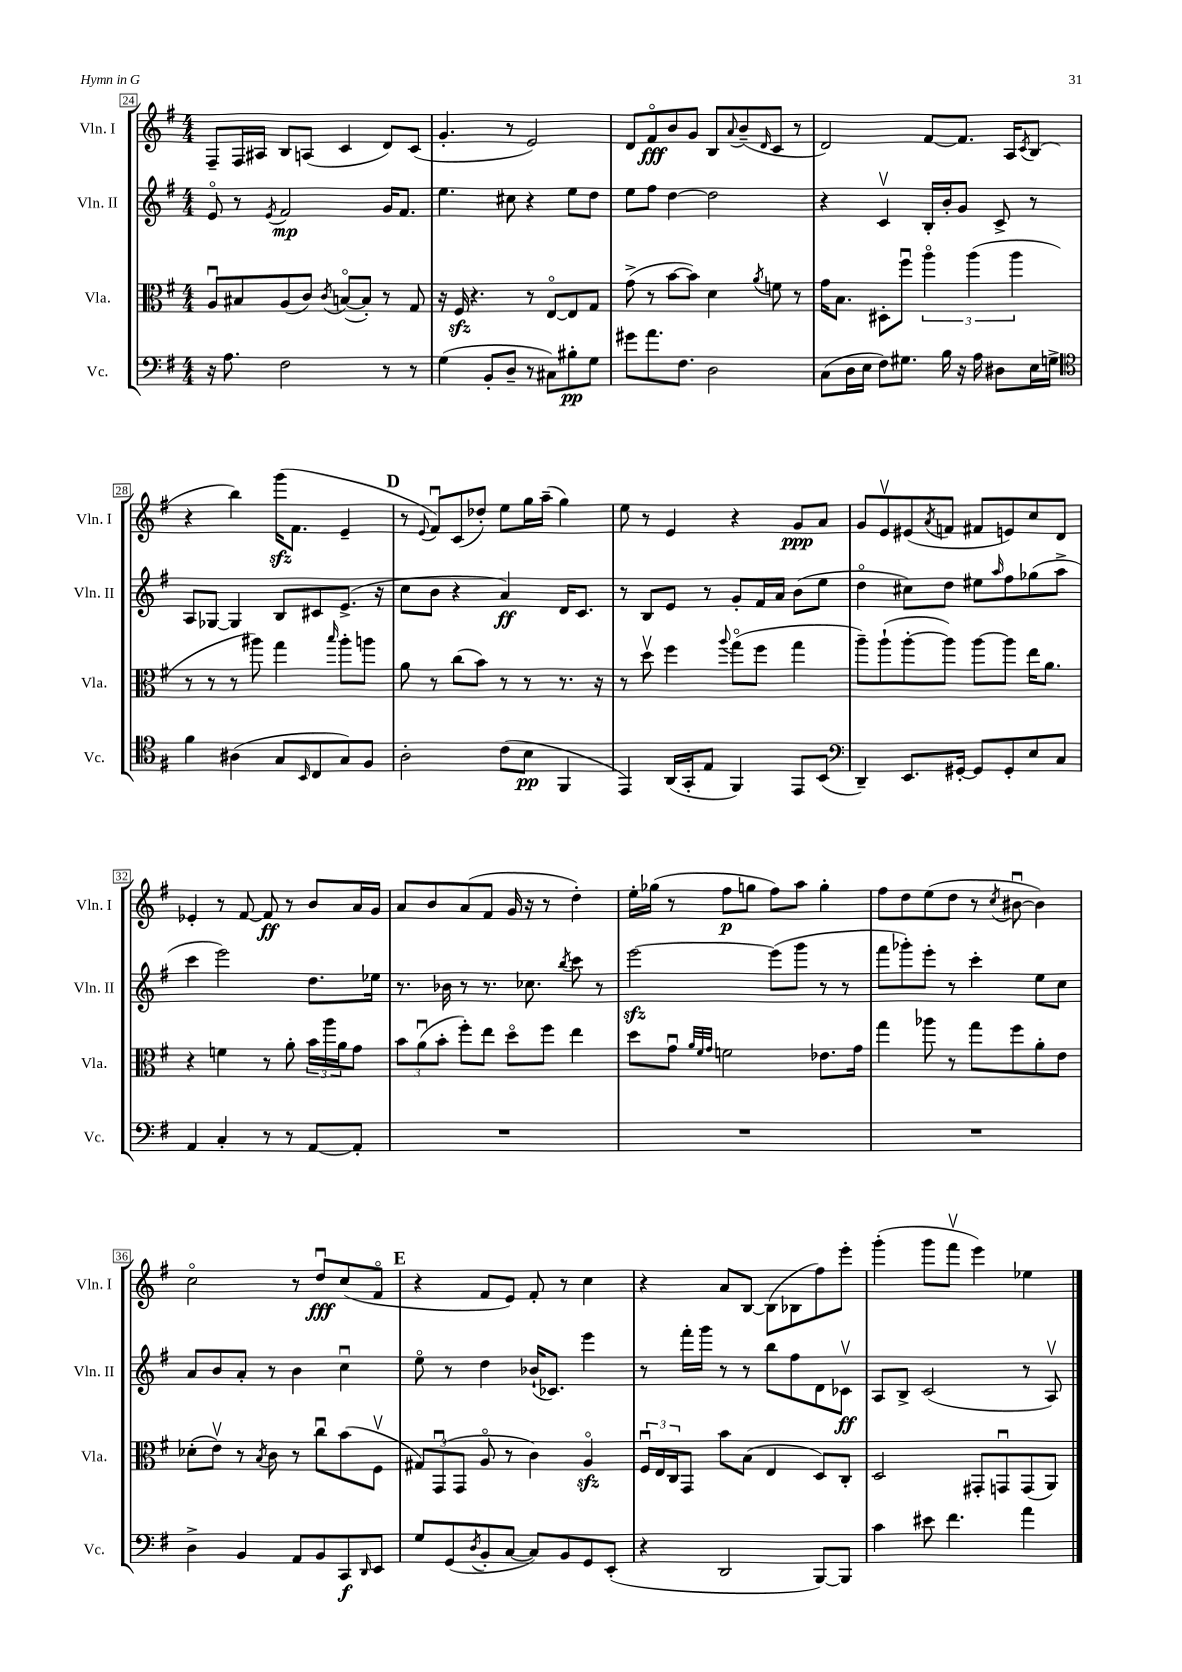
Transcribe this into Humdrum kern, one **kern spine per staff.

**kern	**kern	**kern	**kern
*staff4	*staff3	*staff2	*staff1
*clefF4	*clefC3	*clefG2	*clefG2
*k[f#]	*k[f#]	*k[f#]	*k[f#]
*M4/4	*M4/4	*M4/4	*M4/4
16r	8Au	8eo	8F#~
8.A	.	.	.
.	8B#	8r	16F#
.	.	.	16A#
.	.	8qe	.
2F#	(8A	2f#	8B
.	8c)	.	(8A
.	8qc	.	.
.	([8Bo	.	4c
.	8B'])	.	.
8r	8r	16g	8d)
.	.	8.f#	.
8r	8G	.	(8c
=	=	=	=
(4G	16r	4.ee	4.g'
.	16F#	.	.
.	4.r	.	.
8BB'	.	.	.
8D~	.	8cc#	8r
8r	8r	4r	2e)
8C#)	[8Eo	.	.
8B#'	8E]	8ee	.
8G	8G	8dd	.
=	=	=	=
8g#	(8g^	8ee	8d
8.a	8r	8ff#	8f#o
.	[8b	[4dd	8b
8.F#	.	.	.
.	8b])	.	8g
2D	4d	2dd]	8B
.	.	.	8qqa
.	.	.	(8b~
.	8qa	.	16qqd
.	8f	.	8c
.	8r	.	8r
=	=	=	=
(8C	16g	4r	2d)
.	8.B	.	.
16D	.	.	.
16E	.	.	.
8F#)	8D#'	4cv	.
8.G#	8ff#u	.	.
.	6aao	16B'	[8f#
16B	.	16b'	.
16r	.	8g	8.f#]
.	(6aa	.	.
16A	.	.	.
8D#	.	8c^	.
.	.	.	16A
.	6aa	.	.
.	.	.	8qc
16E	.	8r	(8B
16G^	.	.	.
=	=	=	=
*clefC4	*	*	*
4f#	8r	8A	4r
.	8r	[8G-	.
(4A#	8r	4G-]	4bb)
.	8aa#)	.	.
8G	4gg	8B	(16ggg
.	.	.	8.f#
16qqBB	.	.	.
8C	.	8c#	.
.	16qqbb	.	.
8G)	8aa#'	(8.e^	4e~
8F#	8aa	.	.
.	.	16r	.
=	=	=	=
2A'	8a	8cc	8r
.	.	.	8qqe
.	8r	8b	8f#u)
.	(8cc	4r	(8c
.	8b)	.	8dd-')
(8c	8r	4a)	8ee
8B	8r	.	16gg
.	.	.	(16aa~
4FF#	8.r	16d	4gg)
.	.	8.c	.
.	16r	.	.
=	=	=	=
4EE)	8r	8r	8ee
.	8ddv	8B	8r
(16AA	4ff#	8e	4e
16GG'	.	.	.
8E	.	8r	.
.	8qqaa	.	.
4FF#)	(8ggo	8g'	4r
.	8ff#	16f#	.
.	.	16a	.
8EE	4gg	(8b	8g
(8BB	.	8ee	8a
=	=	=	=
*clefF4	*	*	*
4DD~)	8aa~)	4ddo	8g
.	(8aa`	.	8ev
8.EE	[8aa'	8cc#)	(8e#
.	.	.	8qa
.	8aa])	8dd	8f
[16GG#'	.	.	.
8GG#]	[8aa	8ee#	8f#
.	.	16qqaa	.
8GG#'	8aa]	8ff#	8e)
8E	16ee	(8gg-	8cc
.	8.a	.	.
8C	.	8aa^	8d
=	=	=	=
4AA	4r	4ccc	4e-'
4C'	4f	2eee)	8r
.	.	.	[8f#
8r	8r	.	8f#]
8r	8a'	.	8r
[8AA	24b	8.dd	8b
.	24aa	.	.
.	24a	.	.
8AA']	8g	.	16a
.	.	16ee-	16g
=	=	=	=
1r	12b	8.r	8a
.	(12au	.	.
.	.	.	8b
.	12b'	.	.
.	.	16b-	.
.	8ff#')	8r	(8a
.	8ee	8.r	8f#
.	8ddo	.	16g
.	.	8.cc-	16r
.	8ff#	.	8r
.	.	8qbb	.
.	4ee	8ccc	4dd')
.	.	8r	.
=	=	=	=
1r	8dd	[2eee	16ee'
.	.	.	(16gg-
.	8gu	.	8r
.	32qqa	.	.
.	32qqf#	.	.
.	32qqg	.	.
.	2f	.	8ff#
.	.	.	8gg
.	.	(8eee]	8ff#)
.	.	8ggg	8aa
.	8.e-	8r	4gg'
.	.	8r	.
.	16g	.	.
=	=	=	=
1r	4gg	8fff#	8ff#
.	.	8ggg-')	8dd
.	8aa-	8eee'	(8ee
.	8r	8r	8dd
.	8gg	4ccc'	8r
.	.	.	8qcc
.	8ff#	.	[8b#u
.	8a'	8ee	4b#])
.	8e	8cc	.
=	=	=	=
4D^	(8d-'	8a	2cco
.	8ev)	8b	.
4BB	8r	8a'	.
.	8qB	.	.
.	8c	8r	.
8AA	8r	4b	8r
8BB	8ccu	.	8ddu
8CC	(8b	4ccu	(8cc
16qqDD	.	.	.
8EE	8F#v	.	8f#o
=	=	=	=
8G	12G#)	8eeo	4r
.	(12GGu	.	.
(8GG	.	8r	.
.	12GG	.	.
8qD	.	.	.
8BB'	8Ao	4dd	8f#
[8C	8r	.	8e)
8C])	4c)	(16b-`	8f#'
.	.	8.c-)	.
8BB	.	.	8r
8GG	4Ao	4eee	4cc
(8EE'	.	.	.
=	=	=	=
4r	24F#u	8r	4r
.	24E	.	.
.	24C	.	.
.	8GG	16fff#'	.
.	.	16ggg	.
2DD	8b	8r	8a
.	(8B	8r	[8B
.	4E	8bb	(8B]
.	.	8ff#	8B-
[8BBB)	8D)	8d	8ff#)
8BBB]	8C'	8c-v	8eee'
=	=	=	=
4c	2D	8A	(4ggg'
.	.	8B^	.
8e#	.	(2c	8ggg
4.f#	.	.	8fff#v
.	8GG#'	.	4eee)
.	8GGu	.	.
4a	(8GG	8r	4ee-
.	8AA)	8Av)	.
==	==	==	==
*-	*-	*-	*-
